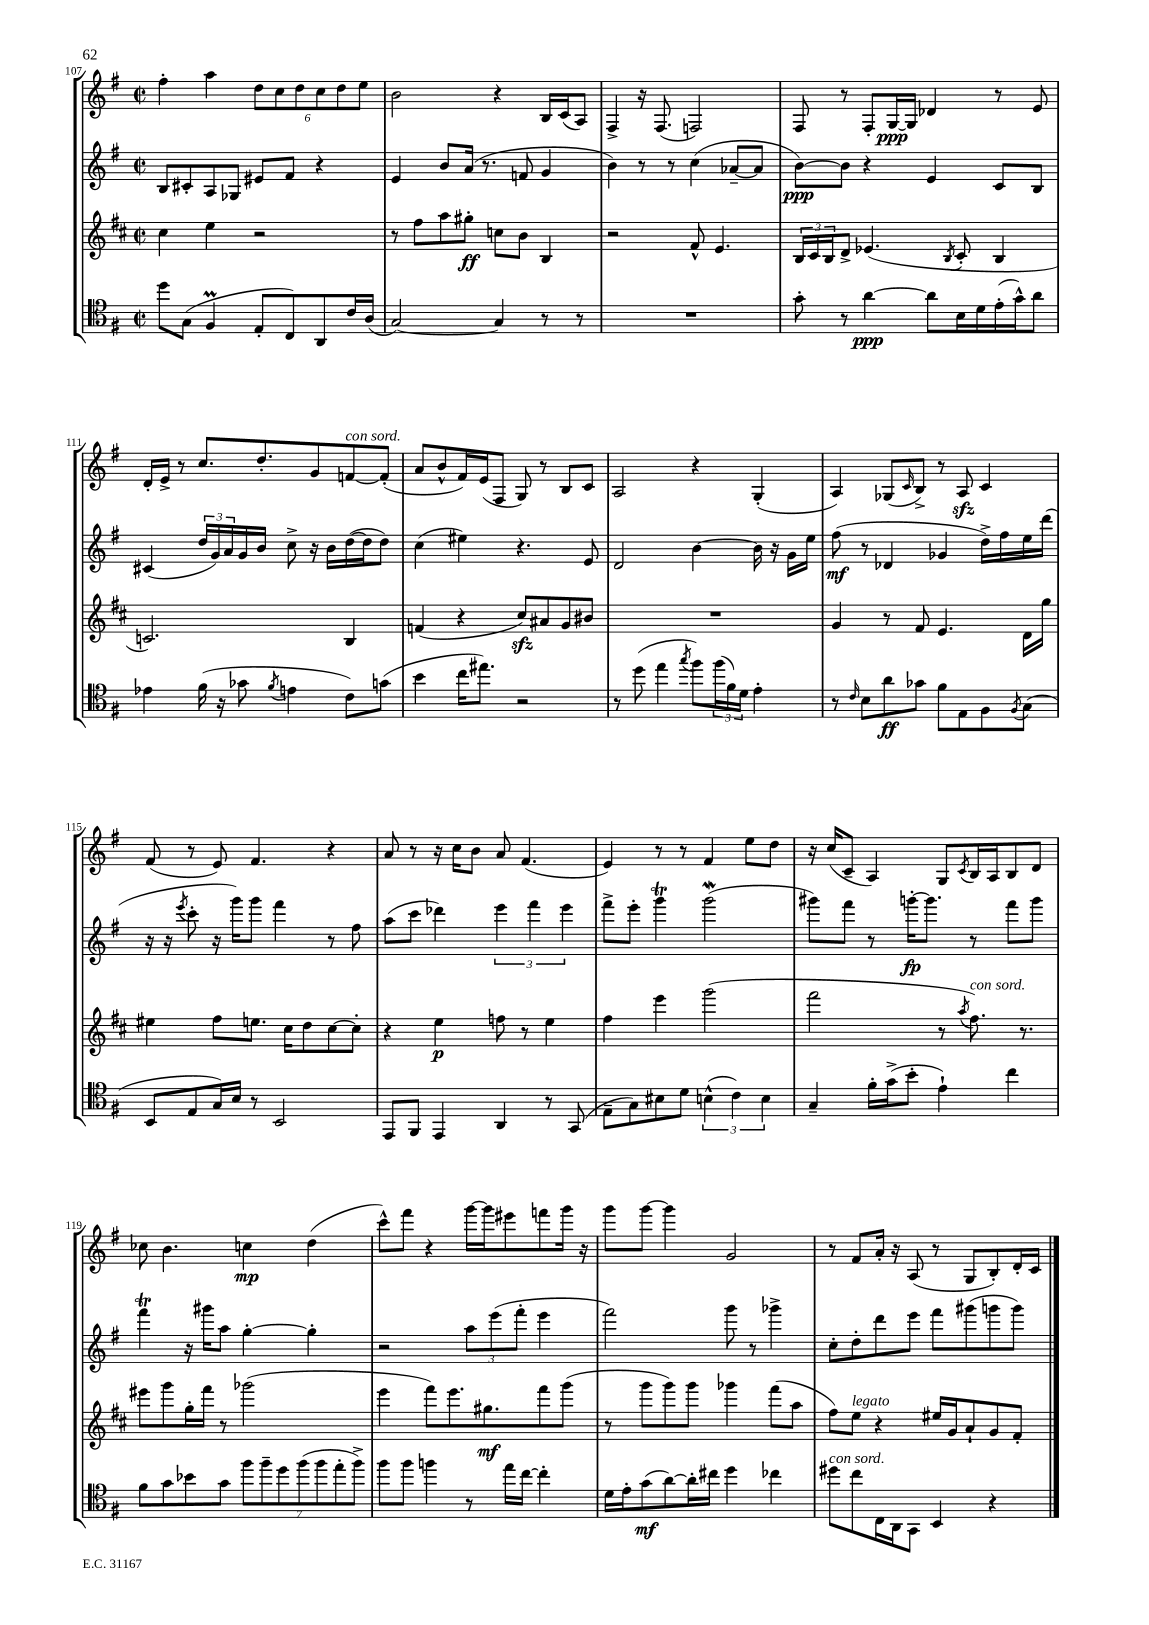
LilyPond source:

<<
\new StaffGroup <<
\new Staff = "s0" {
    \clef treble \key g \major \defaultTimeSignature \time 2/2
    fis''4-. a''4 \tuplet 6/4 { d''8 c''8 d''8 c''8 d''8 e''8 } |
    b'2 r4 b16 c'16( a8) |
    fis4-> r16 fis8.( f2) |
    fis8 r8 fis8-. g16~\ppp g16 des'4 r8 e'8 |
    d'16-. e'16-> r8 c''8. d''8.-. g'8 f'8~^\markup { \italic "con sord." } f'8-.( |
    a'8 b'8-^ fis'16) e'16( fis8 g8) r8 b8 c'8 |
    a2 r4 g4-.( |
    a4) ges8( \grace { c'16 } b8->) r8 a8\sfz c'4 |
    fis'8( r8 e'8) fis'4. r4 |
    a'8 r8 r16 c''16 b'8 a'8 fis'4.( |
    e'4) r8 r8 fis'4 e''8 d''8 |
    r16 c''16( c'8-- a4) g8 \acciaccatura { c'8 } b16 a16 b8 d'8 |
    ces''8 b'4. c''4\mp d''4( |
    c'''8-^) fis'''8 r4 g'''16~ g'''16 eis'''8 f'''8 g'''16 r16 |
    g'''8 g'''8~ g'''4 g'2 |
    r8 fis'8 a'16-. r16 a8( r8 g8 b8-.) d'16-. c'16 \bar "|." |
}
\new Staff = "s1" {
    \clef treble \key g \major \defaultTimeSignature \time 2/2
    b8 cis'8-. a8 ges8 eis'8 fis'8 r4 |
    e'4 b'8 a'16( r8. f'8 g'4 |
    b'4) r8 r8 c''4( aes'8~-- aes'8 |
    b'8~\ppp) b'8 r4 e'4 c'8 b8 |
    cis'4( \tuplet 3/2 { d''16 g'16) a'16 } g'16 b'16 c''8-> r16 b'16 d''16~( d''16 d''8) |
    c''4( eis''4) r4. e'8 |
    d'2 b'4~ b'16 r16 g'16 e''16 |
    fis''8\mf( r8 des'4 ges'4 d''16->) fis''16 e''16 d'''16( |
    r16 r16 \acciaccatura { e'''8 } c'''8-. r16 g'''16) g'''8 fis'''4 r8 fis''8 |
    a''8( c'''8 des'''4) \tuplet 3/2 { e'''4 fis'''4 e'''4 } |
    fis'''8-> e'''8-. g'''4\trill g'''2\mordent( |
    gis'''8) fis'''8 r8 g'''16~-.\fp g'''8. r8 fis'''8 g'''8 |
    fis'''4\trill r16 gis'''16 a''8 g''4~-. g''4-. |
    r2 \tuplet 3/2 { a''8 e'''8( fis'''8-. } e'''4 |
    fis'''2) g'''8 r8 ges'''4-> |
    c''8-. d''8-. d'''8 e'''8 fis'''8 gis'''8( g'''8 g'''8) \bar "|." |
}
\new Staff = "s2" {
    \clef treble \key d \major \defaultTimeSignature \time 2/2
    cis''4 e''4 r2 |
    r8 fis''8 a''8 gis''8-.\ff c''8 b'8 b4 |
    r2 fis'8-^ e'4. |
    \tuplet 3/2 { b16 cis'16 b16 } d'8-> ees'4.( \acciaccatura { b8 } cis'8-. b4 |
    c'2.) b4 |
    f'4( r4 cis''8\sfz) ais'8 g'8 bis'8 |
    R1 |
    g'4 r8 fis'8 e'4. d'16 g''16 |
    eis''4 fis''8 e''8. cis''16 d''8 cis''8~ cis''8-. |
    r4 e''4\p f''8 r8 e''4 |
    fis''4 e'''4 g'''2( |
    fis'''2 r8 \acciaccatura { a''8 } fis''8.^\markup { \italic "con sord." }) r8. |
    eis'''8 g'''8 g''16-. fis'''16 r8 ges'''2( |
    e'''4 fis'''8) e'''8. gis''8.\mf fis'''8 g'''8( |
    r8 g'''8 g'''8) g'''8 ges'''4 fis'''8( a''8 |
    fis''8) e''8^\markup { \italic "legato" } r4 eis''16 g'16 a'8-! g'8 fis'8-. \bar "|." |
}
\new Staff = "s3" {
    \clef tenor \key g \major \defaultTimeSignature \time 2/2
    d''8 g8( fis4\prall e8-. c8) a,8 c'16 a16( |
    g2~) g4 r8 r8 |
    R1 |
    g'8-. r8 a'4~\ppp a'8 b16 d'16 e'16-.( g'16-^) a'8 |
    ees'4 fis'16( r16 ges'8 \acciaccatura { fis'8 } e'4 c'8) g'8( |
    b'4 c''16 eis''8.) r2 |
    r8 d''8( e''4 \acciaccatura { g''8 } fis''8) \tuplet 3/2 { fis''16( fis'16) d'16 } e'4-. |
    r8 \grace { c'16 } b8 a'8\ff ges'8 fis'8 e8 fis8 \acciaccatura { fis8 } g8( |
    b,8 e8 g16) b16 r8 b,2 |
    e,8 fis,8 e,4 a,4 r8 g,8( |
    e8-- g8) bis8 d'8 \tuplet 3/2 { b4-^( c'4) b4 } |
    g4-- fis'16-. g'16->( b'8-. e'4-!) c''4 |
    fis'8 g'8 bes'8 g'8 \tuplet 7/4 { fis''8 fis''8-- d''8 fis''8( fis''8 e''8-. fis''8->) } |
    fis''8 fis''8 f''4 r8 e''16 c''16~ c''4-. |
    d'16 e'16-. g'8\mf( a'8~) a'16-. cis''16 d''4 ces''4 |
    dis''8^\markup { \italic "con sord." } c''8 c16 a,16 g,8 b,4 r4 \bar "|." |
}
>>
>>
\layout { \context { \Score currentBarNumber = #107 } }
